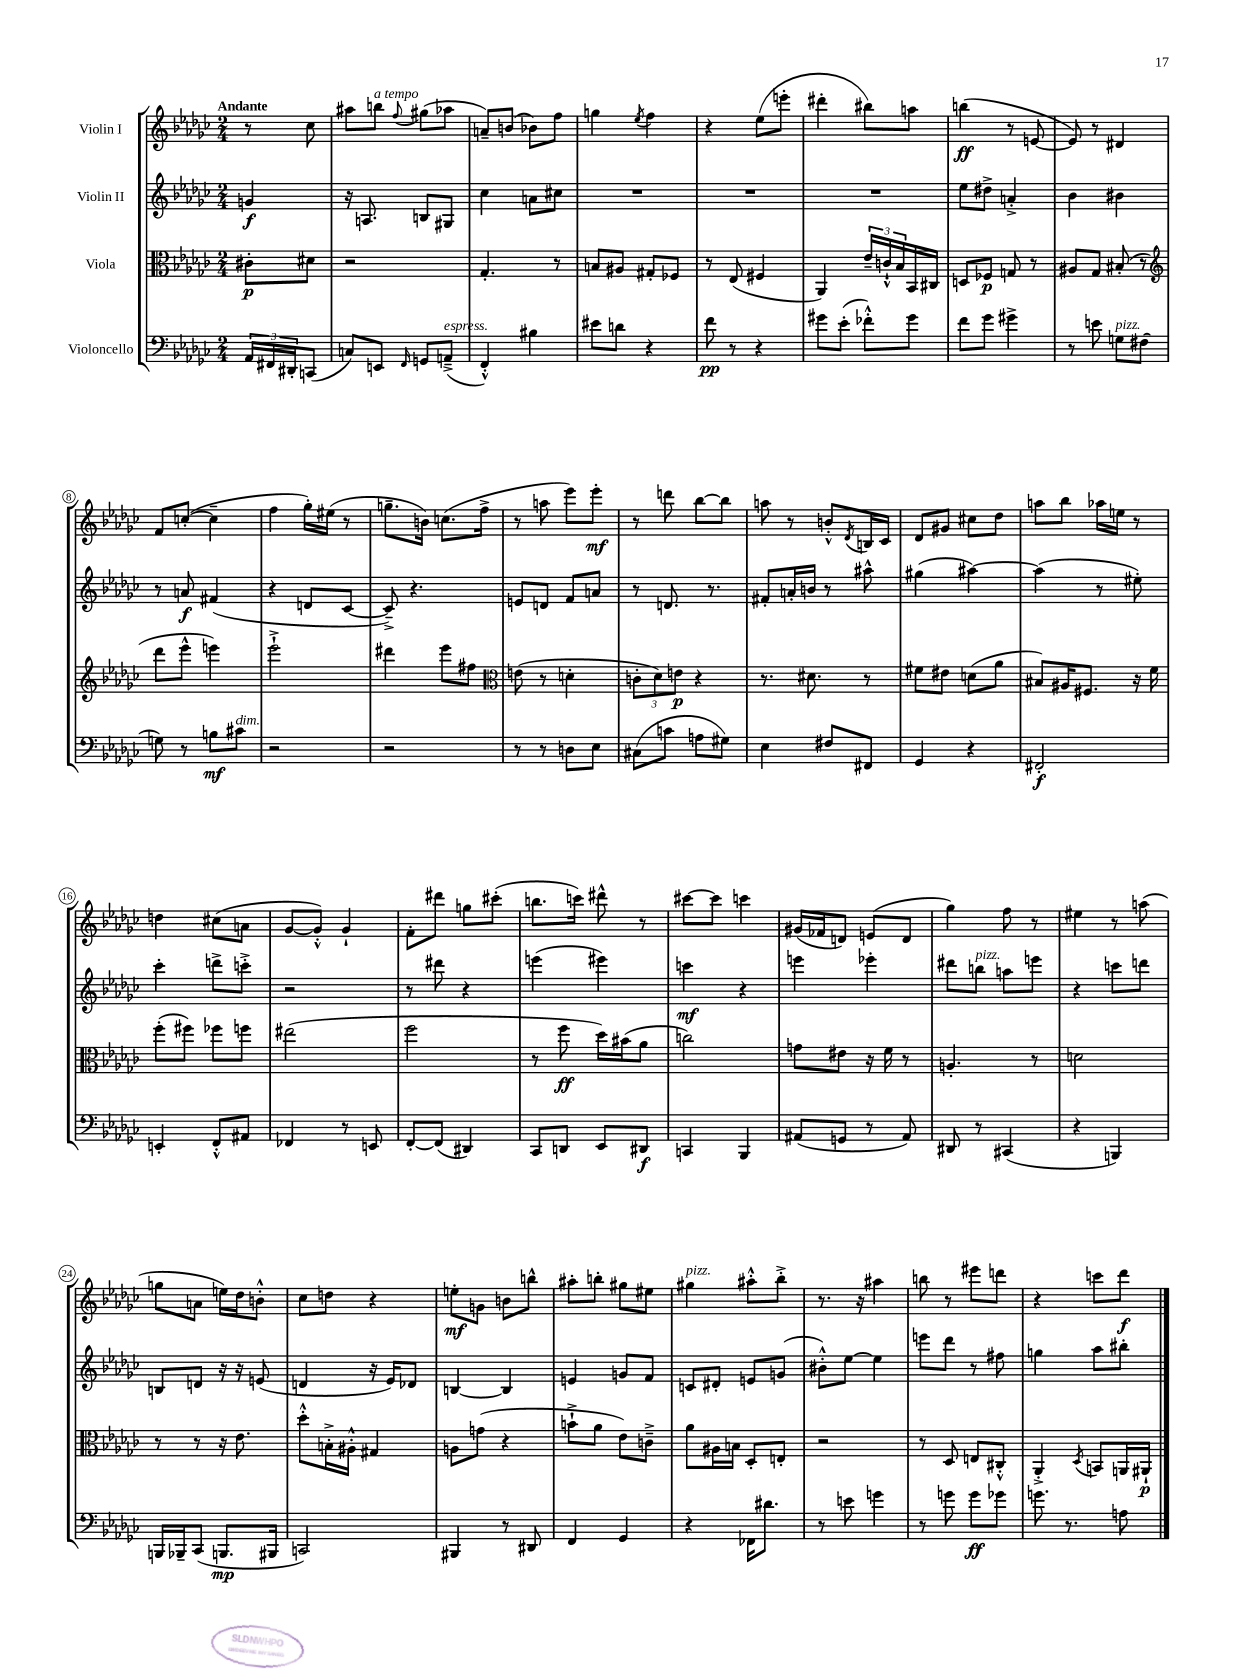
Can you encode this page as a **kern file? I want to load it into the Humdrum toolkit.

**kern	**kern	**kern	**kern
*staff4	*staff3	*staff2	*staff1
*clefF4	*clefC3	*clefG2	*clefG2
*k[b-e-a-d-g-c-]	*k[b-e-a-d-g-c-]	*k[b-e-a-d-g-c-]	*k[b-e-a-d-g-c-]
*M2/4	*M2/4	*M2/4	*M2/4
24AA-/LL	8c#'\L	4g/	8r
24FF#/	.	.	.
24DD#'/J	.	.	.
(8CC/J	8d#\J	.	8cc-\
=	=	=	=
8C/L)	2r	16r	8aa#\L
.	.	8.A/	.
8EE/J	.	.	8bb\J
16qqFF/	.	.	8qqff/
8GG/L	.	8B/L	(8gg#\L
(8AA~^/J	.	8G#/J	8aa-\J
=	=	=	=
4FF'^^/)	4.G-'/	4cc-\	8a~/L)
.	.	.	(8b/J
4B#\	.	8a\L	8b-\L)
.	8r	8cc#\J	8ff\J
=	=	=	=
8e#\L	8B/L	2r	4gg\
8d\J	8A#/J	.	.
.	.	.	8qee-/
4r	8G#'/L	.	4ff\
.	8F-/J	.	.
=	=	=	=
8f\	8r	2r	4r
8r	(8E-/	.	.
4r	4F#/	.	(8ee-\L
.	.	.	8eee'\J
=	=	=	=
8g#\L	4AA-/)	2r	4ddd#'\
(8e-'\J	.	.	.
8f-'^^\L)	24e-~/LL	.	8bb#\L)
.	24c`^^/	.	.
.	24B-/	.	.
8g#\J	16BB-/	.	8aa\J
.	16C#/JJ	.	.
=	=	=	=
8f\L	8D/L	8ee-\L	(4bb\
8g-\J	8F-/J	8dd#^\J	.
4g#^\	8G/	4a'^/	8r
.	8r	.	[8e/
=	=	=	=
8r	8A#/L	4b-\	8e/])
8e\	8G-/J	.	8r
8G\L	(8B#'/	4b#\	4d#/
(8F#\J	8r	.	.
=	=	=	=
*	*clefG2	*	*
8G\)	8ddd-\L	8r	8f/L
8r	8eee-^^\J	8a/	([8cc'/J
8B\L	4eee\)	(4f#/	4cc~\]
8c#\J	.	.	.
=	=	=	=
2r	2eee-`^\	4r	4ff\
.	.	8d/L	16gg-'\LL)
.	.	.	(16ee#\JJ
.	.	[8c-/J	8r
=	=	=	=
2r	4ddd#\	8c-~^/])	8.gg~\L
.	.	4.r	.
.	.	.	16b\Jk)
.	8eee-\L	.	(8.cc\L
.	8ff#\J	.	.
.	.	.	16ff^\Jk
=	=	=	=
*	*clefC3	*	*
8r	(8e\	8e/L	8r
8r	8r	8d/J	8aa\
8D\L	4d'\	8f/L	8eee-\L)
8E-\J	.	8a/J	8eee-'\J
=	=	=	=
(8C#\L	12c'\L	8r	8r
.	12d-\)	.	.
8c\J	.	8.d/	8ddd\
.	12e\J	.	.
8A\L	4r	.	[8bb-\L
.	.	8.r	.
8G#\J)	.	.	8bb-\]J
=	=	=	=
4E-\	8.r	8f#'/L	8aa\
.	.	16a'/L	8r
.	8.d#\	16b/JJ	.
8F#/L	.	8r	8b'^^/L
.	.	.	8qd-/
8FF#/J	8r	8aa#^^\	16B/L
.	.	.	16c-/JJ
=	=	=	=
4GG-/	8f#\L	(4gg#\	8d-/L
.	8e#\J	.	8g#/J
4r	(8d\L	[4aa#\)	8cc#\L
.	8a-\J	.	8dd-\J
=	=	=	=
2FF#'/	8B#/L)	(4aa#\]	8aa\L
.	16A#/K	.	8bb-\J
.	8.F#/J	.	.
.	.	8r	16aa-\LL
.	.	.	16ee\JJ
.	16r	8ee#'\)	8r
.	16f\	.	.
=	=	=	=
4EE'/	(8ff'\L	4ccc-'\	4dd\
.	8ff#\J)	.	.
8FF'^^/L	8ff-\L	8ddd^\L	(8cc#\L
8AA#/J	8ff\J	8ccc'^\J	8a\J
=	=	=	=
4FF-/	(2ee#\	2r	[8g-/L
.	.	.	8g-'^^/]J)
8r	.	.	4g-`/
8EE/	.	.	.
=	=	=	=
[8FF'/L	2ff\	8r	8f'\L
(8FF/]J	.	8ddd#\	8ddd#\J
4DD#/)	.	4r	8gg\L
.	.	.	(8ccc#'\J
=	=	=	=
8CC-/L	8r	(4eee\	8.bb\L
8DD/J	8ff\	.	.
.	.	.	16ccc\Jk)
8EE-/L	16dd-\LL)	4eee#\)	8ddd#^^\
.	(16b#\J	.	.
8DD#/J	8a-\J	.	8r
=	=	=	=
4CC/	2cc\)	4ccc\	[8ccc#\L
.	.	.	8ccc#\]J
4BBB-/	.	4r	4ccc\
=	=	=	=
(8AA#/L	8g\L	4eee\	(16g#/LL
.	.	.	16f-/J
8GG/J	8e#\J	.	8d/J)
8r	16r	4eee-'\	(8e/L
.	16f\	.	.
8AA#/)	8r	.	8d/J
=	=	=	=
8DD#/	4.A'/	8ddd#\L	4gg-\)
8r	.	8bb\J	.
(4CC#/	.	8aa\L	8ff\
.	8r	8eee\J	8r
=	=	=	=
4r	2d\	4r	4ee#\
4BBB/)	.	8ccc\L	8r
.	.	8ddd\J	(8aa\
=	=	=	=
16BBB/LL	8r	8B/L	8gg\L
16BBB-~/J	.	.	.
(8CC-/J	8r	8d/J	8a\J
8.BBB/L	16r	16r	16ee\LL)
.	8.e-\	16r	16dd-\J
.	.	(8e/	8b'^^\J
16BBB#/Jk	.	.	.
=	=	=	=
2CC/)	8dd-'^^\L	4d/	8cc-\L
.	16B'^\L	.	8dd\J
.	16A#'^^\JJ	.	.
.	4G#/	16r	4r
.	.	16e-/LK)	.
.	.	8d-/J	.
=	=	=	=
4BBB#/	8A\L	[4B/	8ee'\L
.	(8g\J	.	8g\J
8r	4r	4B/]	8b\L
8DD#/	.	.	8bb^^\J
=	=	=	=
4FF/	8b`^\L	4e/	8aa#'\L
.	8a-\J	.	8bb'\J
4GG-/	8e-\L)	8g/L	8gg#\L
.	8c~^\J	8f/J	8ee#\J
=	=	=	=
4r	8a-\L	8c/L	4gg#\
.	16A#\L	8d#'/J	.
.	16B\JJ	.	.
16FF-\LK	8D-'/L	8e/L	8aa#'^^\L
8.d#\J	.	.	.
.	8E'/J	(8g/J	8bb-'^\J
=	=	=	=
8r	2r	8b#'^^\L)	8.r
8e\	.	[8ee-\J	.
.	.	.	16r
4g\	.	4ee-\]	4aa#\
=	=	=	=
8r	8r	8eee\L	8bb\
8g\	8D-/	8ddd-\J	8r
8g\L	8E/L	8r	8eee#\L
8g-\J	8C#'^^/J	8ff#\	8ddd\J
=	=	=	=
8.g\	4AA-'^/	4gg\	4r
8.r	.	.	.
.	8qD-/	.	.
.	8BB/L	8aa-\L	8ccc\L
8A\	16AA/L	8bb#'\J	8ddd-\J
.	16AA#`/JJ	.	.
==	==	==	==
*-	*-	*-	*-
